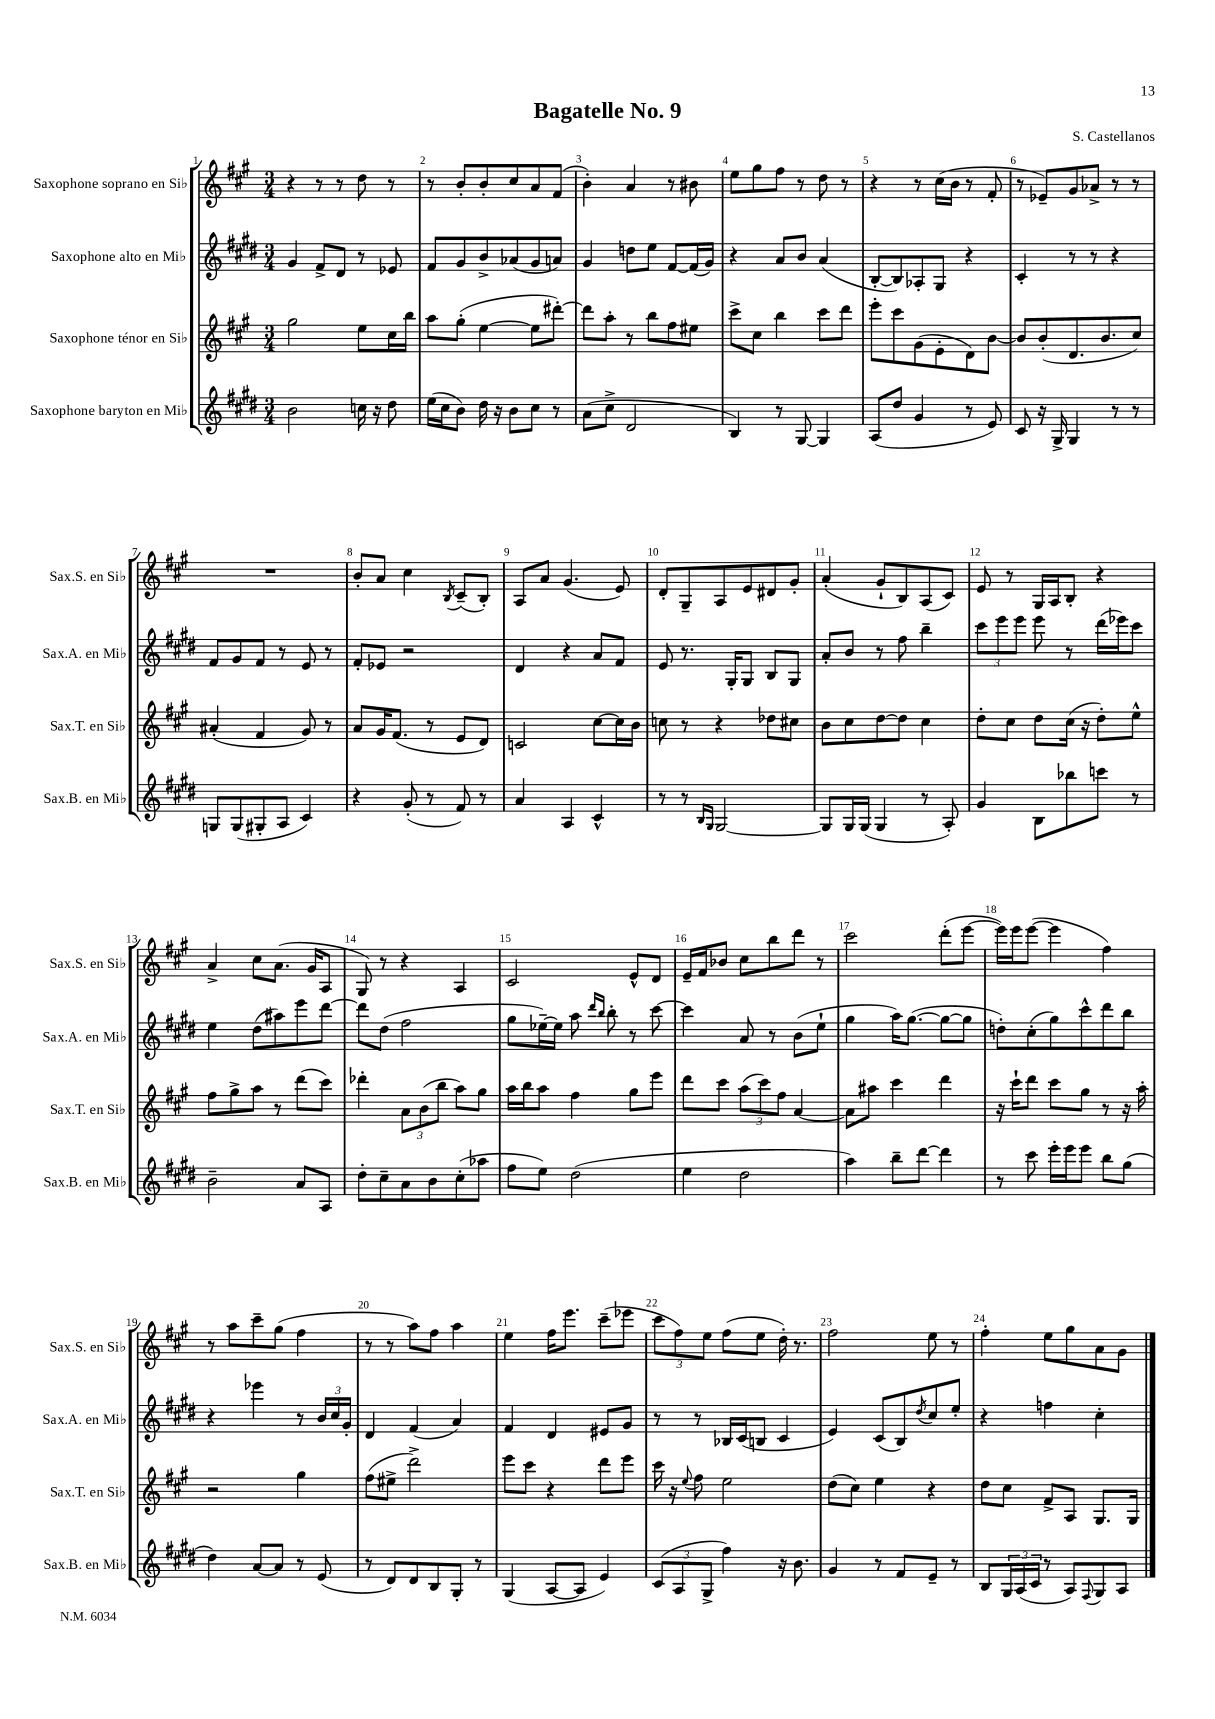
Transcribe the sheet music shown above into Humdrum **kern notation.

**kern	**kern	**kern	**kern
*staff4	*staff3	*staff2	*staff1
*clefG2	*clefG2	*clefG2	*clefG2
*k[f#c#g#d#]	*k[f#c#g#]	*k[f#c#g#d#]	*k[f#c#g#]
*M3/4	*M3/4	*M3/4	*M3/4
2b\	2gg#\	4g#/	4r
.	.	8f#^/L	8r
.	.	8d#/J	8r
16cc\	8ee\L	8r	8dd\
16r	.	.	.
8dd#\	16cc#\L	8e-/	8r
.	16bb\JJ	.	.
=	=	=	=
(16ee\LL	8aa\L	8f#/L	8r
16cc#\J	.	.	.
8b\J)	(8gg#'\J	8g#/	8b'/L
16dd#\	[4ee\	8b^/	8b'/
16r	.	.	.
8b\L	.	(8a-/	8cc#/
8cc#\J	8ee\]L	8g#/	8a/
8r	[8ddd#'\J)	8a/J)	(8f#/J
=	=	=	=
(8a\L	8ddd#\]L	4g#/	4b'\)
8cc#^\J	8aa'\J	.	.
2d#/	8r	8dd\L	4a/
.	8bb\L	8ee\J	.
.	8ff#\	[8f#/L	8r
.	8ee#\J	(16f#/]L	8b#\
.	.	16g#/JJ)	.
=	=	=	=
4B/)	8ccc#^\L	4r	8ee\L
.	8cc#\J	.	8gg#\
8r	4bb\	8a/L	8ff#\J
[8G#/	.	8b/J	8r
4G#/]	8ccc#\L	(4a/	8dd\
.	8ddd\J	.	8r
=	=	=	=
(8A/L	8eee'\L	[8B'/L	4r
8dd#/J	8ccc#\	8B/])	.
4g#/	(8g#\	8A-'/	8r
.	8e'\	8G#/J	(16cc#\LL
.	.	.	16b\JJ
8r	8d\)	4r	8r
8e/)	[8b\J	.	8f#'/
=	=	=	=
8c#/	8b/]L	4c#'/	8r
16r	(8b'/	.	8e-~/L)
16G#^/	.	.	.
4G#/	8.d/	8r	8g#/
.	.	8r	8a-^/J
.	8.b/	.	.
8r	.	4r	8r
8r	8cc#/J)	.	8r
=	=	=	=
8G/L	(4a#'/	8f#/L	2.r
(8G/	.	8g#/	.
8G#'/	4f#/	8f#/J	.
8A/J	.	8r	.
4c#/)	8g#/)	8e/	.
.	8r	8r	.
=	=	=	=
4r	8a/L	8f#'/L	8b'/L
.	16g#/K	8e-/J	8a/J
.	(8.f#/J	.	.
(8g#'/	.	2r	4cc#\
8r	8r	.	.
.	.	.	8qB/
8f#/)	8e/L	.	(8c#~/L
8r	8d/J)	.	8B'/J)
=	=	=	=
4a/	2c/	4d#/	8A/L
.	.	.	8a/J
4A/	.	4r	(4.g#/
4c#^^/	[8cc#\L	8a/L	.
.	16cc#\]L	8f#/J	8e/)
.	16b\JJ	.	.
=	=	=	=
8r	8cc\	8e/	8d'/L
8r	8r	8.r	8G#~/
16qqB/LL	.	.	.
16qqG#/JJ	.	.	.
[2G#/	4r	.	8A/
.	.	16G#'/LK	.
.	.	8G#/J	8e/
.	8dd-\L	8B/L	8d#/
.	8cc#\J	8G#/J	8g#'/J
=	=	=	=
8G#/]L	8b\L	8a'/L	(4a'/
16G#/L	8cc#\	8b/J	.
(16G#/JJ	.	.	.
4G#/	[8dd\	8r	8g#`/L
.	8dd\]J	8ff#\	8B/)
8r	4cc#\	4bb~\	(8A/
8A'/)	.	.	8c#/J)
=	=	=	=
4g#/	8dd'\L	12ccc#\L	8e/
.	.	12eee\	.
.	8cc#\J	.	8r
.	.	12eee\J	.
8B\L	8dd\L	8eee\	16G#/LL
.	.	.	16A/J
8bb-\	(16cc#\Jk	8r	8B'/J
.	16r	.	.
8ccc\J	8dd'\L)	(16ddd#\LL	4r
.	.	16eee-\J)	.
8r	8ee^^\J	8ccc#\J	.
=	=	=	=
2b~\	8ff#\L	4ee\	4a^/
.	8gg#^\	.	.
.	8aa\J	(8dd#\L	8cc#\L
.	8r	8aa#\)	(8.a\J
8a/L	(8ddd\L	8eee\	.
.	.	.	16g#/LK
8A/J	8ccc#\J)	[8ddd#\J	8A/J
=	=	=	=
8dd#'\L	4ddd-'\	8ddd#\]L	8G#/)
8cc#~\	.	(8dd#\J	8r
8a\	12a\L	2ff#\	4r
.	(12b\	.	.
8b\	.	.	.
.	12bb\J	.	.
(8cc#'\	8aa\L)	.	4A/
8aa-\J	8gg#\J	.	.
=	=	=	=
8ff#\L	16aa\LL	8gg#\L	2c#/
.	16bb\J	.	.
8ee\J)	8aa\J	[16ee-~\L)	.
.	.	16ee-\]JJ	.
(2dd#\	4ff#\	8aa\	.
.	.	16qqddd#/LL	.
.	.	16qqbb/JJ	.
.	.	8bb'\	.
.	8gg#\L	8r	8e^^/L
.	8eee\J	[8ccc#\	8d/J
=	=	=	=
4ee\	8ddd\L	4ccc#\]	16e~/LL
.	.	.	16f#/J
.	8ccc#\J	.	8b-/J
2dd#\	(12aa\L	8a/	8cc#\L
.	12ccc#\)	.	.
.	.	8r	8bb\
.	12ff#\J	.	.
.	[4a/	(8b\L	8ddd\J
.	.	8ee`\J	8r
=	=	=	=
4aa\)	8a\]L	4gg#\	2ccc#\
.	8aa#\J	.	.
8bb~\L	4ccc#\	16aa\LK)	.
.	.	([8.gg#\J	.
[8ddd#\J	.	.	.
4ddd#\]	4ddd\	8gg#\_L	(8ddd'\L
.	.	8gg#\]J	[8eee\J
=	=	=	=
8r	16r	8dd'\L)	16eee\]LL)
.	16ccc#`\LK	.	16eee\J
8ccc#\	8ddd\J	(8cc#'\	([8eee\J
16eee'\LL	8ccc#\L	8gg#\)	4eee\]
16eee\J	.	.	.
8eee\J	8gg#\J	8ccc#^^\	.
8bb\L	8r	8ddd#\	4ff#\)
(8gg#\J	16r	8bb\J	.
.	16aa'\	.	.
=	=	=	=
4dd#\)	2r	4r	8r
.	.	.	8aa\L
[8a/L	.	4eee-\	8ccc#~\
8a/]J	.	.	(8gg#\J
8r	4gg#\	8r	4ff#\
(8e/	.	24b/LL	.
.	.	24cc#/	.
.	.	24g#'/JJ	.
=	=	=	=
8r	(8ff#\L	4d#/	8r
8d#/L)	8ee#^\J	.	8r
8d#/	2ddd^\)	(4f#/	8aa\L)
8B/	.	.	8ff#\J
8G#'/J	.	4a/)	4aa\
8r	.	.	.
=	=	=	=
(4G#/	8eee\L	4f#/	4ee\
.	8ccc#\J	.	.
[8A/L	4r	4d#/	16ff#\LK
.	.	.	8.eee\J
8A/]J	.	.	.
4e/)	8ddd\L	8e#/L	(8ccc#~\L
.	8eee\J	8g#/J	8eee-\J
=	=	=	=
(12c#/L	16ccc#\	8r	12ccc#\L
.	16r	.	.
12A/	.	.	12ff#\)
.	8qqee/	.	.
.	8ff#\	8r	.
12G#^/J	.	.	12ee\J
4ff#\)	2ee\	16B-/LL	(8ff#\L
.	.	(16c#/J	.
.	.	8B/J	8ee\J
16r	.	4c#/	16dd'\)
8.b\	.	.	8.r
=	=	=	=
4g#/	(8dd\L	4e/)	2ff#\
.	8cc#\J)	.	.
8r	4ee\	(8c#/L	.
8f#/L	.	8B/)	.
.	.	8qdd#/	.
8e~/J	4r	8cc#/	8ee\
8r	.	8ee'/J	8r
=	=	=	=
8B/L	8dd\L	4r	4ff#'\
24G#/L	8cc#\J	.	.
(24A/	.	.	.
24c#/JJ	.	.	.
8r	8f#^/L	4ff\	8ee\L
8A/L)	8A/J	.	8gg#\
8qqF#/	.	.	.
8G#/	8.G#/L	4cc#'\	8a\
8A/J	.	.	8g#\J
.	16G#/Jk	.	.
==	==	==	==
*-	*-	*-	*-
